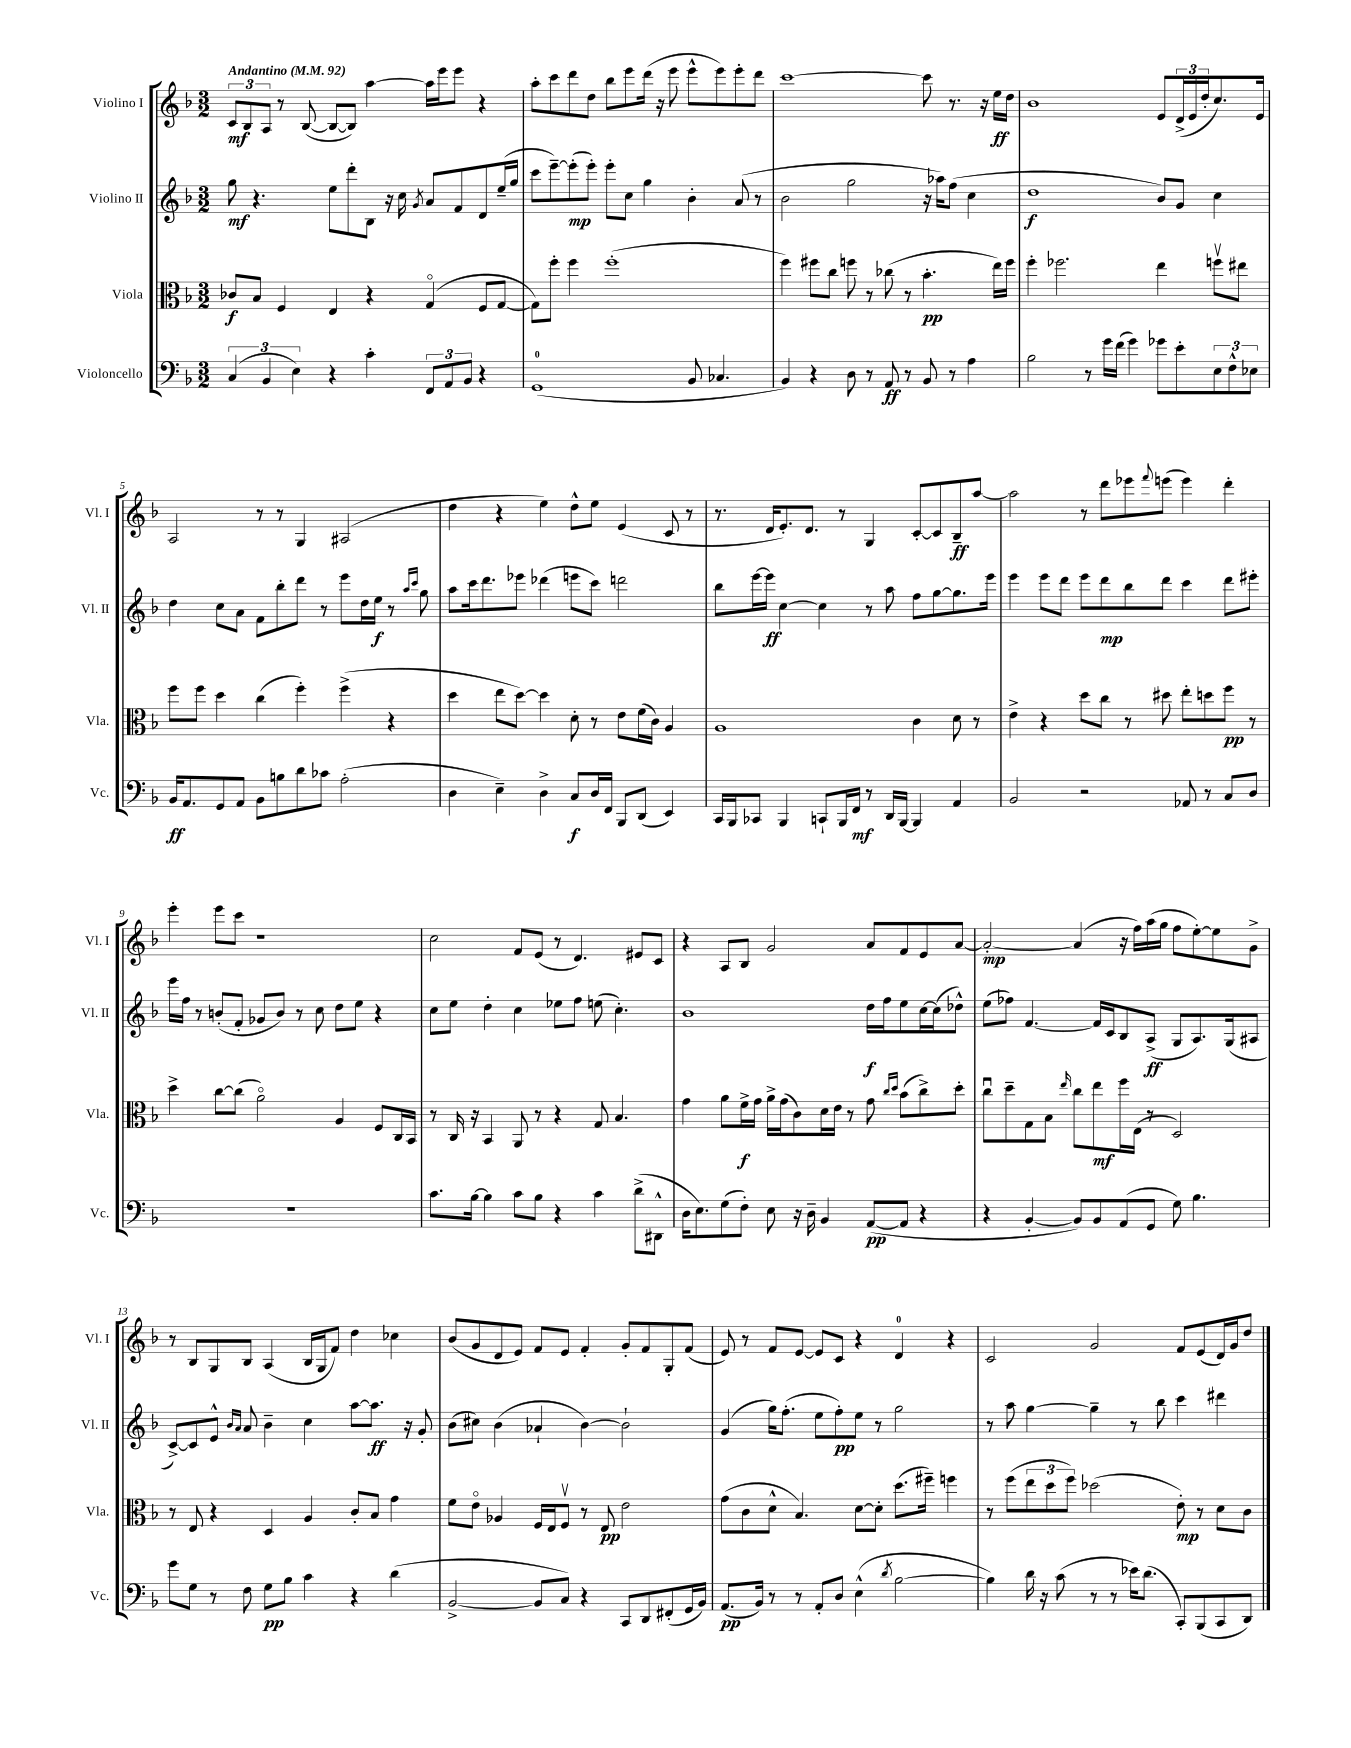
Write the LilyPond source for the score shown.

<<
\new StaffGroup <<
\new Staff = "s0" \with { instrumentName = "Violino I" shortInstrumentName = "Vl. I" } {
    \clef treble \key f \major \numericTimeSignature \time 3/2 \tempo "Andantino" 4 = 92
    \tuplet 3/2 { c'8\mf bes8 a8 } r8 bes8~( bes8~ bes8) a''4~ a''16 e'''16 e'''8 r4 |
    a''8-. c'''8 d'''8 d''8 bes''8 e'''8 d'''16( r16 e'''8 e'''8-^ e'''8) e'''8-. d'''8 |
    c'''1~ c'''8 r8. r16 e''16\ff d''16 |
    bes'1 e'8 \tuplet 3/2 { d'16->( e'16 d''16-. } c''8.) e'16 |
    a2 r8 r8 g4 ais2( |
    d''4 r4 e''4) d''8-^ e''8 e'4( c'8 r8 |
    r8. d'16 e'8.-.) d'8. r8 g4 c'8~-. c'8 bes8--\ff a''8~ |
    a''2 r8 d'''8 ees'''8 \appoggiatura { f'''8 } e'''8( e'''4) d'''4-. |
    e'''4-. e'''8 c'''8 r1 |
    c''2 f'8 e'8( r8 d'4.) eis'8 c'8 |
    r4 a8 bes8 g'2 a'8 f'8 e'8 a'8~ |
    a'2~-.\mp a'4( r16 f''16) a''16( g''16 f''8 e''8~-.) e''8 g'8-> |
    r8 bes8 g8 bes8 a4( bes16 g16 f'8) d''4 ces''4 |
    bes'8( g'8 d'8 e'8) f'8 e'8 f'4-. g'8-. f'8 g8-. f'8( |
    e'8) r8 f'8 e'8~ e'8 c'8 r4 d'4-0 r4 |
    c'2 g'2 f'8 e'8( d'16) g'16 d''8 \bar "|." |
}
\new Staff = "s1" \with { instrumentName = "Violino II" shortInstrumentName = "Vl. II" } {
    \clef treble \key f \major \numericTimeSignature \time 3/2
    g''8\mf r4. e''8 d'''8-. bes8 r16 c''16 \acciaccatura { g'8 } a'8 f'8 d'8 e''16--( g''16 |
    c'''8 e'''8~--) e'''8-.\mp( e'''8-.) e'''8-. c''8 g''4 bes'4-. a'8( r8 |
    bes'2 g''2 r16 aes''16) f''8( c''4 |
    d''1\f bes'8) g'8 c''4 |
    d''4 c''8 a'8 f'8 bes''8-. d'''8 r8 e'''8 d''16 e''16\f r8 \grace { a''16 c'''16 } g''8 |
    a''8 c'''16 d'''8. ees'''8 des'''4( e'''8 c'''8) d'''2 |
    bes''8 e'''16~ e'''16\ff c''4~ c''4 r8 a''8 f''8 g''8~ g''8. e'''16 |
    e'''4 e'''8 d'''8 e'''8 d'''8\mp bes''8 d'''8 c'''4 d'''8 eis'''8-. |
    e'''16 f''16 r8 b'8-.( f'8-. ges'8 b'8) r8 c''8 d''8 e''8 r4 |
    c''8 e''8 d''4-. c''4 ees''8 f''8 e''8( c''4.-.) |
    bes'1 d''16\f f''16 e''8 c''16~ c''16( des''8-^) |
    e''8( fes''8) f'4.~ f'16 c'16 bes8 a8->\ff( g8 a8.) g16( ais8 |
    c'8~->) c'8 e'8-^ \grace { bes'16 a'16 } a'8 bes'4-- c''4 a''8~ a''8.\ff r16 g'8-. |
    bes'8( cis''8) bes'4( aes'4-! bes'4~) bes'2-! |
    g'4( g''16) f''8.-.( e''8 f''8-.\pp) e''8 r8 g''2 |
    r8 a''8 g''4~ g''4-- r8 bes''8 c'''4 dis'''4 \bar "|." |
}
\new Staff = "s2" \with { instrumentName = "Viola" shortInstrumentName = "Vla." } {
    \clef alto \key f \major \numericTimeSignature \time 3/2
    ces'8\f bes8 f4 e4 r4 g4\flageolet( f8 g8~ |
    g8) f''8-. f''4 f''1-.( |
    f''4) fis''8 c''8 f''8 r8 ces''8( r8 bes'4.-.\pp e''16) f''16 |
    f''4-. fes''2. e''4 f''8\upbow eis''8 |
    f''8 f''8 d''4 c''4( f''4-.) f''4->( r4 |
    d''4 e''8 d''8~) d''4 d'8-. r8 e'8 f'16( c'16) a4 |
    a1 c'4 d'8 r8 |
    e'4-> r4 d''8 c''8 r8 dis''8 e''8-. d''8 f''8\pp r8 |
    d''4-> c''8~ c''8( a'2\flageolet) a4 f8 c16 bes,16 |
    r8 c16 r16 bes,4 a,8 r8 r4 g8 bes4. |
    g'4 a'8 f'16->\f g'16 a'16-> g'16( c'8) d'16 e'16 r8 g'8 \grace { c''16 d''16 } bes'8( c''8->) d''8-. |
    c''8\downbow d''8-- g8 bes8 \grace { e''16 } c''8 e''8\mf f''16 e16( r8 d2) |
    r8 e8 r4 d4 a4 c'8-. bes8 g'4 |
    f'8 e'8\flageolet aes4 f16 e16 f8\upbow r8 e8\pp e'2 |
    g'8( c'8 d'8-^ bes4.) d'8~ d'8-. d''8.( fis''16--) f''4 |
    r8 f''8( \tuplet 3/2 { e''8 d''8 f''8) } des''2( e'8-.\mp) r8 d'8 c'8 \bar "|." |
}
\new Staff = "s3" \with { instrumentName = "Violoncello" shortInstrumentName = "Vc." } {
    \clef bass \key f \major \numericTimeSignature \time 3/2
    \tuplet 3/2 { c4( bes,4 e4) } r4 c'4-. \tuplet 3/2 { f,8 a,8 bes,8 } r4 |
    g,1-0( bes,8 ces4. |
    bes,4) r4 d8 r8 a,8\ff r8 bes,8 r8 a4 |
    bes2 r8 g'16 f'16( g'4) ges'8 e'8-. \tuplet 3/2 { e8 f8-^ ees8 } |
    bes,16\ff a,8. g,8 a,8 bes,8 b8 d'8 ces'8 a2-.( |
    d4 e4--) d4-> c8\f d16 f,16 bes,,8 d,8( e,4) |
    c,16 bes,,16 ces,8 bes,,4 c,8-! bes,,16 f,16\mf r8 d,16 bes,,16~ bes,,4 a,4 |
    bes,2 r2 aes,8 r8 c8 d8 |
    R1. |
    c'8. bes16~ bes4 c'8 bes8 r4 c'4 d'8->( dis,8-^ |
    d16 e8.) g8( f8-.) e8 r16 d16-- bes,4 a,8~\pp( a,8 r4 |
    r4 bes,4~-. bes,8) bes,8 a,8( g,8 g8) bes4. |
    g'8 g8 r8 f8 g8\pp bes8 c'4 r4 d'4( |
    bes,2~-> bes,8 c8) r4 c,8 d,8 fis,8-.( g,16 bes,16) |
    a,8.\pp( bes,16) r8 r8 a,8-. d8 e4-^( \acciaccatura { d'8 } bes2~ |
    bes4) d'16 r16 c'8( r8 r8 ees'16) d'8.( c,8-.) bes,,8( c,8 d,8) \bar "|." |
}
>>
>>
